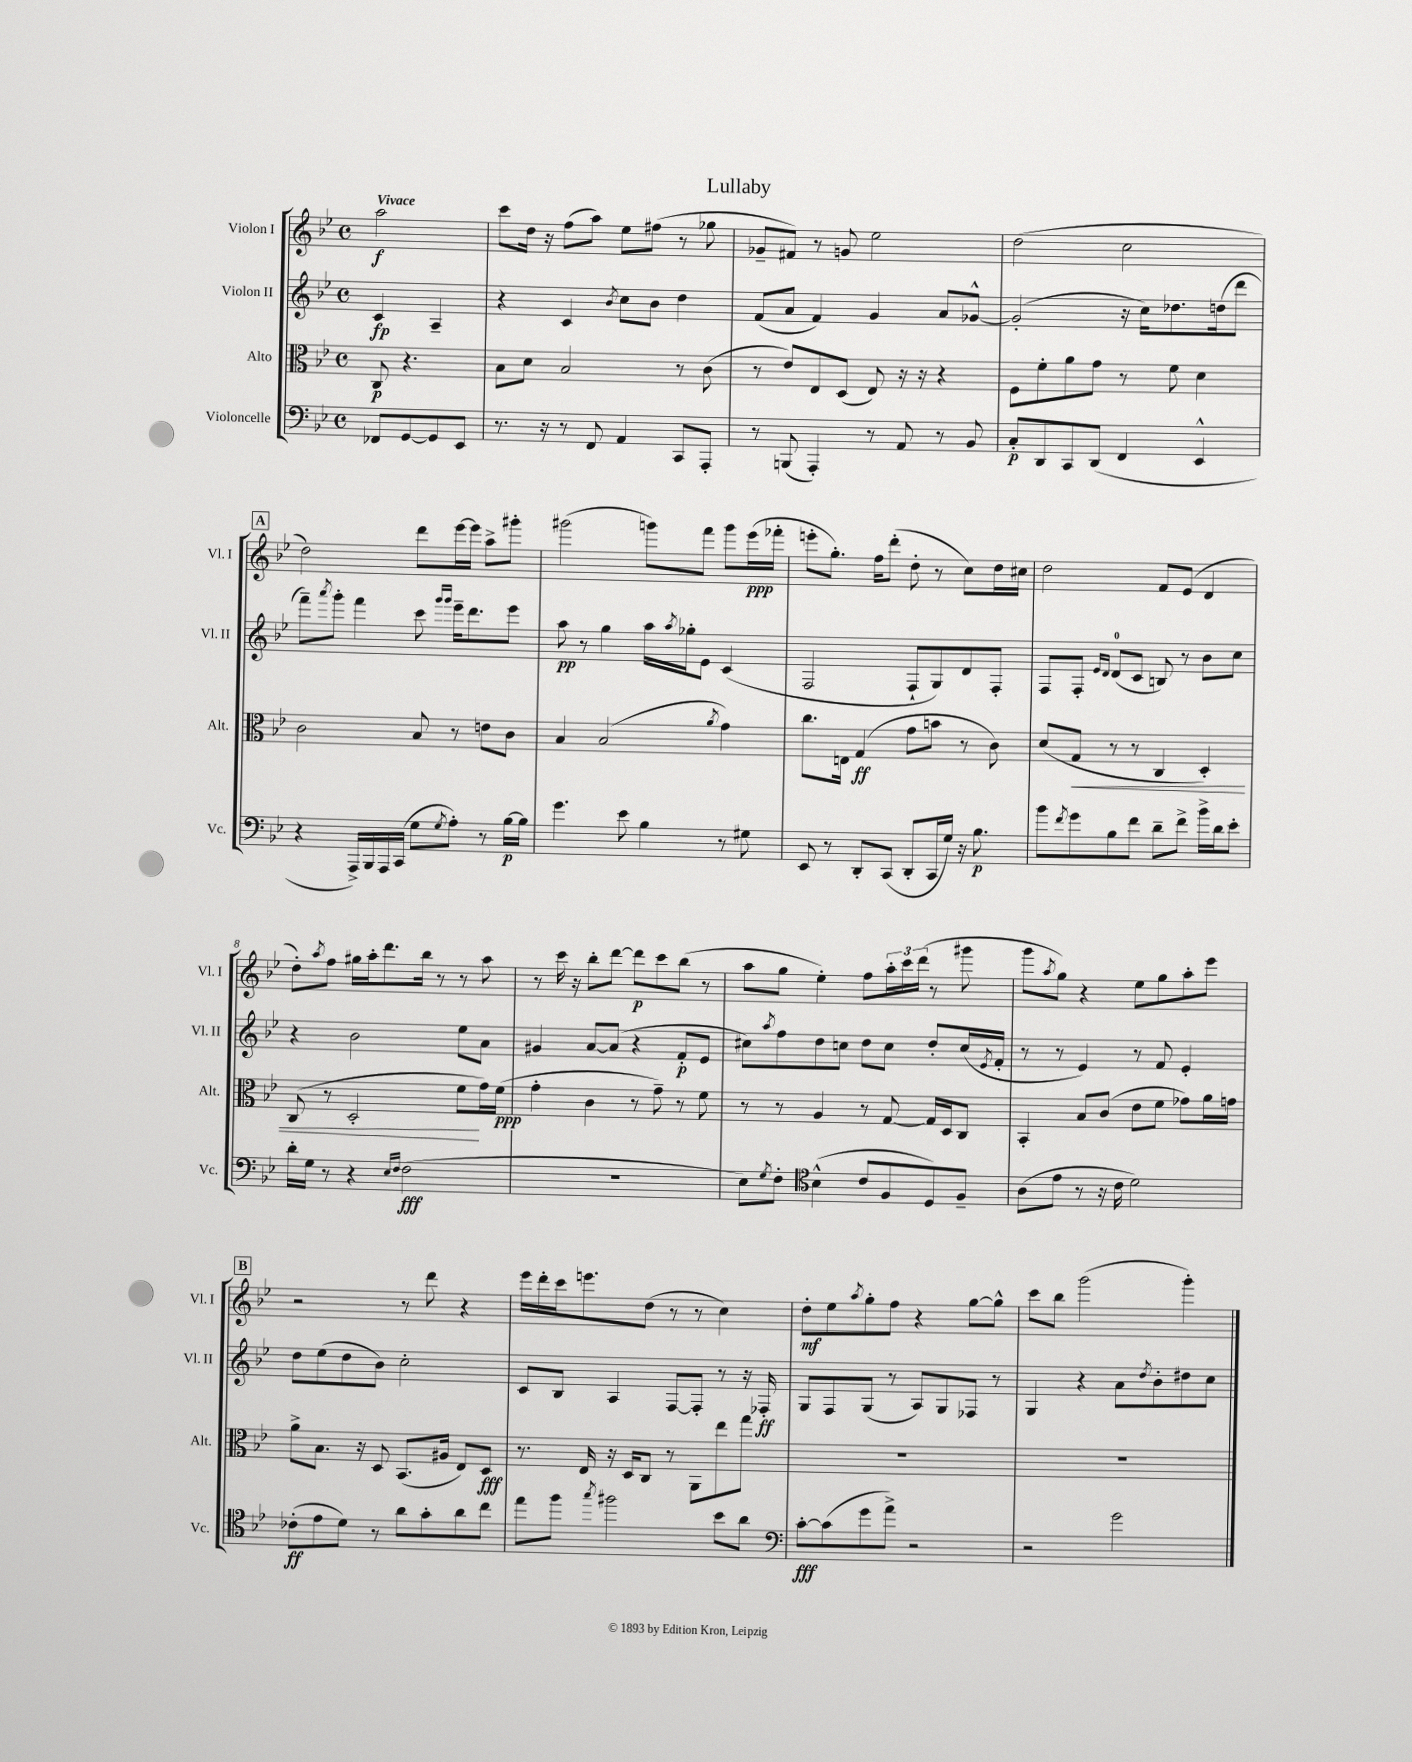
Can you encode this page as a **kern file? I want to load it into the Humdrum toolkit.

**kern	**kern	**kern	**kern
*staff4	*staff3	*staff2	*staff1
*clefF4	*clefC3	*clefG2	*clefG2
*k[b-e-]	*k[b-e-]	*k[b-e-]	*k[b-e-]
*M4/4	*M4/4	*M4/4	*M4/4
*met(c)	*met(c)	*met(c)	*met(c)
8FF-	8C	4c	2aa
[8GG	4.r	.	.
8GG]	.	4A~	.
8EE-	.	.	.
=	=	=	=
8.r	8B-	4r	8ccc
.	8d	.	16dd
16r	.	.	16r
8r	2B-	4c	(8ff
8FF	.	.	8aa)
.	.	8qb-	.
4AA	.	8cc	8ee-
.	.	8b-	(8ff#
8CC	8r	4dd	8r
8AAA'	(8c	.	8gg-
=	=	=	=
8r	8r	(8f	8g-~
(8BBB	8e-)	8a	8f#)
4AAA')	8E-	4f)	8r
.	(8D	.	8g
8r	8E-)	4g	2ee-
8AA	16r	.	.
.	16r	.	.
8r	4r	8a	.
8BB-	.	[8g-^^	.
=	=	=	=
8C'	8F	(2g-']	(2dd
8DD	8f'	.	.
8CC	8a	.	.
(8DD	8g	.	.
4FF	8r	16r	2cc
.	.	16cc)	.
.	8f	8.dd-	.
4EE-^^	4d	.	.
.	.	(16dd	.
.	.	8ddd	.
=	=	=	=
4r	2c	8fff~)	2dd)
.	.	8qaaa	.
.	.	8ggg'	.
16AAA^)	.	4fff	.
16BBB-	.	.	.
16AAA	.	.	.
(16CC	.	.	.
8G	8B-	8ccc	8ddd
.	.	16qqggg	.
8qG	.	16qqggg	.
8A')	8r	16eee-~	[16eee-
.	.	8.ddd	16eee-]
8r	8e	.	8aa^
[16B-	8c	8eee-	8ggg#'
16B-]	.	.	.
=	=	=	=
4.g	4B-	8aa	(2ggg#
.	.	8r	.
.	(2B-	4gg	.
8e-	.	.	.
4B-	.	16aa	8ggg)
.	.	8qaa	.
.	.	16gg-'	.
.	.	8e-	8fff
.	8qa	.	.
8r	4g)	(4c	8ggg
8G#	.	.	(16eee-
.	.	.	16fff-'
=	=	=	=
8EE-	8.cc	2F	8eee'
8r	.	.	8.gg')
.	16E	.	.
8DD'	(4G	.	.
.	.	.	16ff
(8CC	.	.	(8ddd'
8DD'	8g	8F`	8dd'
16CC	8b	8G)	8r
16G)	.	.	.
16r	8r	8d	8cc)
8.B-	.	.	.
.	8c)	8F'	16dd
.	.	.	16cc#
=	=	=	=
8b-	(8d	8F	2dd
8qf	.	.	.
8g	8G	8F'	.
.	.	16qqe-	.
.	.	16qqd	.
8B-	8r	(8d	.
8f	8r	8c	.
8d~	4C	8B)	8f
8f^	.	8r	(8e-
16b-^	4D')	8b-	4d
16d	.	.	.
8e-'	.	8cc	.
=	=	=	=
16d'	(8C	4r	8dd')
16G	.	.	.
.	.	.	8qaa
8r	8r	.	8ff
4r	2D'	2b-	16gg#
.	.	.	16aa'
.	.	.	8.ddd
16qqE-	.	.	.
16qqF	.	.	.
(2F	.	.	.
.	.	.	16bb-
.	.	.	8r
.	8f	8ee-	8r
.	16g)	8a	8aa
.	(16f	.	.
=	=	=	=
1r	4g'	4g#	8r
.	.	.	16ccc
.	.	.	16r
.	4c	[8a	8bb-'
.	.	(8a]	[8ddd
.	8r	4r	8ddd]
.	8g~)	.	8ccc
.	8r	8f'	(8bb-
.	8f	8e-	8r
=	=	=	=
8E-)	8r	8cc#)	8aa
8qG	.	8qaa	.
8F'	8r	8ff	8gg
*clefC4	*	*	*
(4B-^^	4A	8dd	4ee-')
.	.	8cc	.
8c	8r	8dd	8ff
8F	[8G	8cc	24aa'
.	.	.	24ccc
.	.	.	(24ddd
8D)	16G]	8dd'	8r
.	16D	.	.
8F~	8C	(16cc	8ggg#
.	.	8qe-	.
.	.	16f'	.
=	=	=	=
(8A	4BB-'	8r	8ggg
.	.	.	8qaa
8e-	.	8r	8gg)
8r	8B-	4e-)	4r
16r	(8c	.	.
16c	.	.	.
2d)	8e-	8r	8ee-
.	8f	8f	8gg
.	8g-)	4e-'	8aa'
.	16a	.	8eee-
.	16g	.	.
=	=	=	=
(8c-'	8a^	8dd	2r
8e-	8.B-	(8ee-	.
8d)	.	8dd	.
.	16r	.	.
8r	8D	8b-)	.
8a	(8.BB-	2cc'	8r
8g'	.	.	8ddd
.	16A#	.	.
8a	8E-)	.	4r
8cc	8D	.	.
=	=	=	=
8ee-	8.r	8c	16eee-
.	.	.	16ddd'
8ff	.	8B-	16ccc
.	16E-	.	8.eee
8qgg	.	.	.
2ff#	16r	4A	.
.	16D	.	.
.	8C	.	(8dd
.	8r	[8F	8r
.	8AA	8F']	8r
8b-	8ee-	8r	4cc)
8a	8gg	16r	.
.	.	16F-'	.
=	=	=	=
*clefF4	*	*	*
[8c'	1r	8G	8dd'
(8c]	.	8F	8ee-
.	.	.	8qaa
8g	.	(8G	8gg'
8a^)	.	8r	8ff
2r	.	8A)	4r
.	.	8G	.
.	.	8F-	[8gg
.	.	8r	8gg^^]
=	=	=	=
2r	1r	4G	8ccc
.	.	.	8bb-
.	.	4r	(2ggg
2g	.	8a	.
.	.	8qdd	.
.	.	8b-'	.
.	.	8dd#	4ggg')
.	.	8cc	.
==	==	==	==
*-	*-	*-	*-
